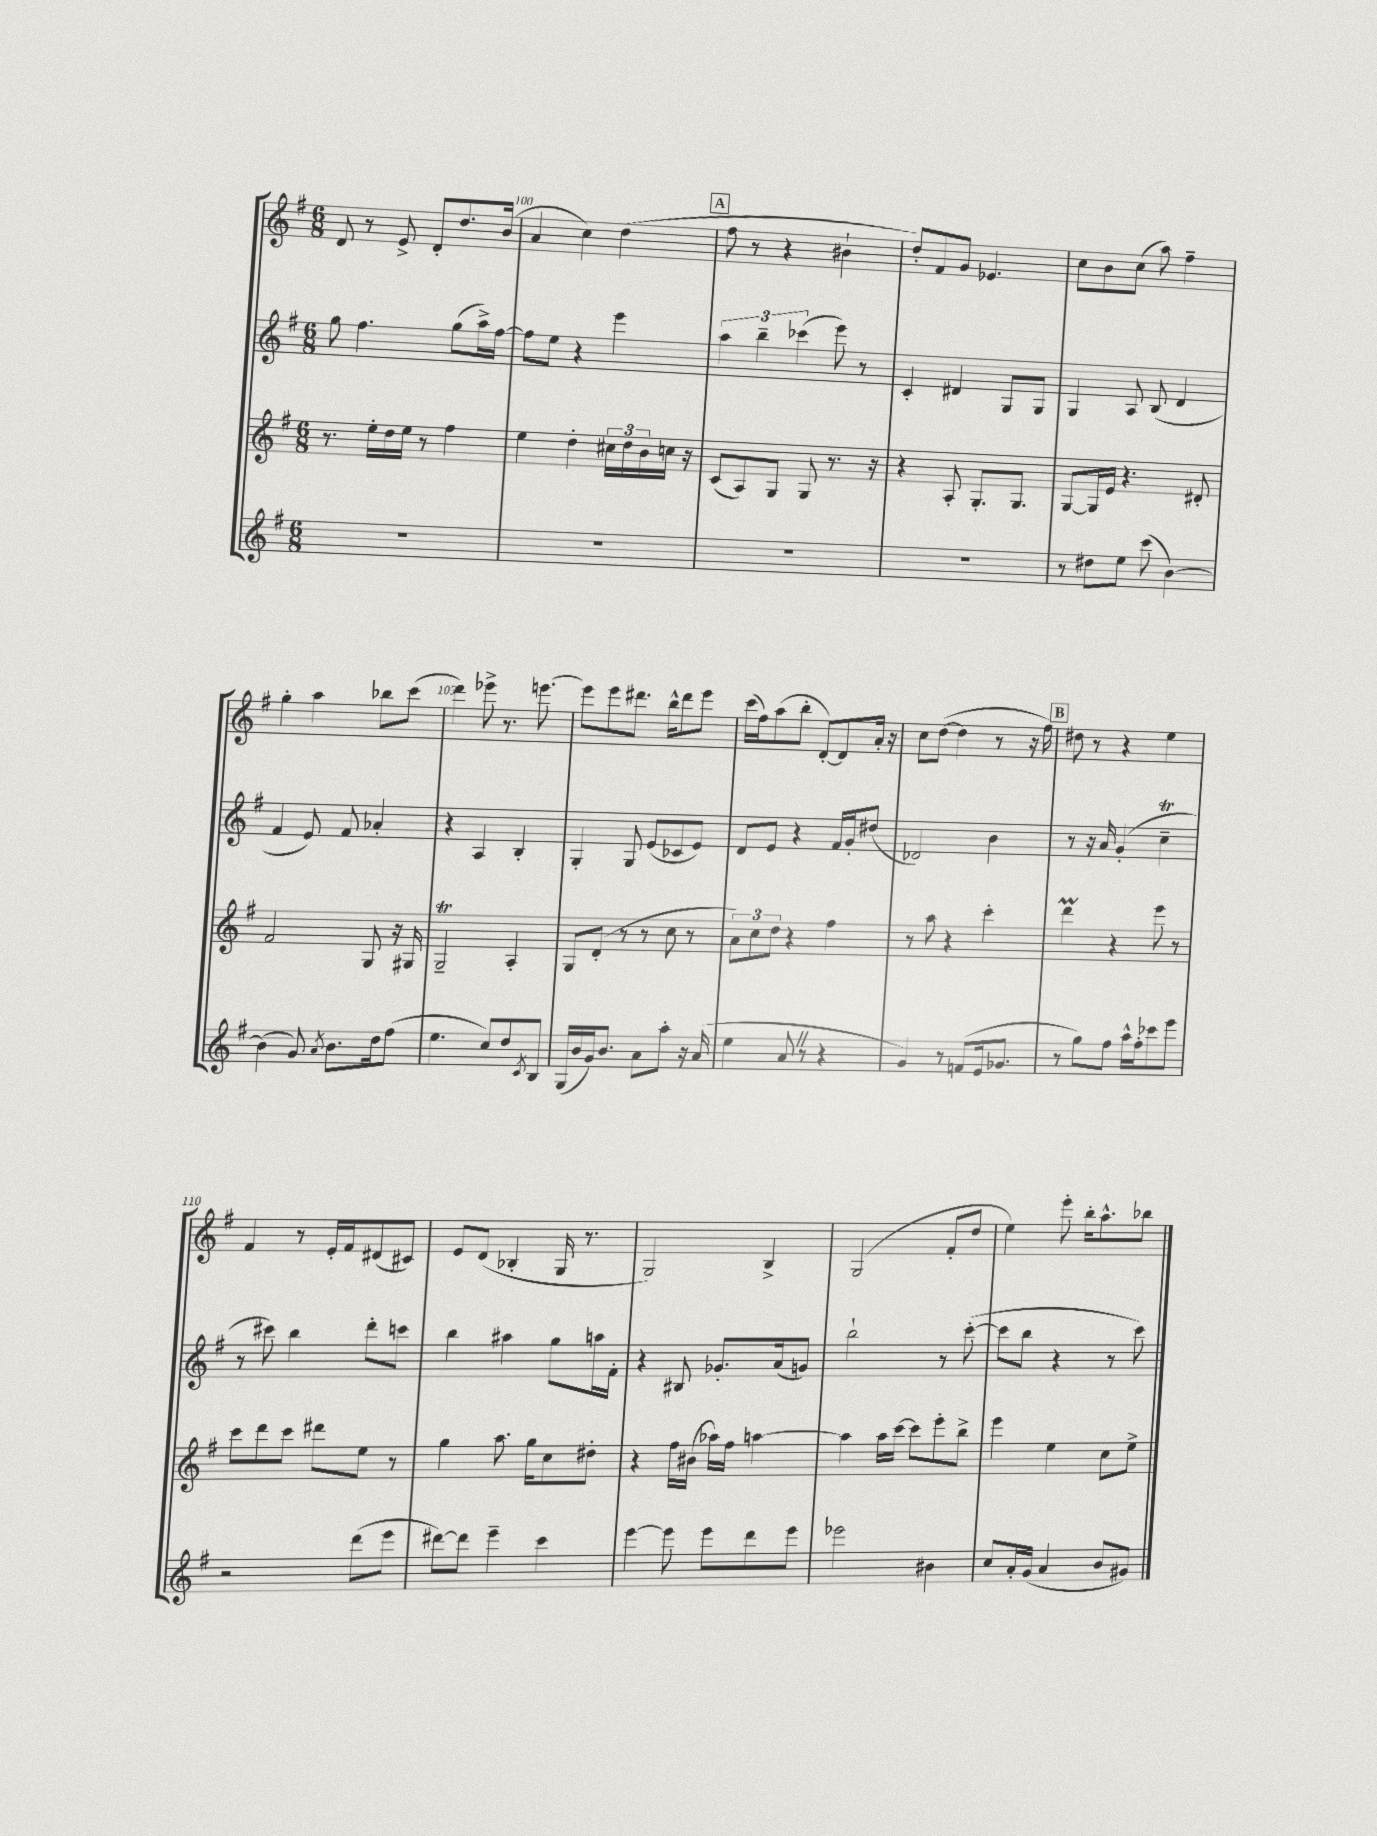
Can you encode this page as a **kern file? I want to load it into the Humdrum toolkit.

**kern	**kern	**kern	**kern
*staff4	*staff3	*staff2	*staff1
*clefG2	*clefG2	*clefG2	*clefG2
*k[f#]	*k[f#]	*k[f#]	*k[f#]
*M6/8	*M6/8	*M6/8	*M6/8
2.r	8.r	8gg	8d
.	.	4.ff#	8r
.	16ee'	.	.
.	16dd	.	8e^
.	16ee	.	.
.	8r	.	8d'
.	4ff#	(8gg	8.dd
.	.	16aa^)	.
.	.	[16ff#	(16b
=	=	=	=
2.r	4ee	8ff#]	4a
.	.	8ee	.
.	4dd'	4r	4cc)
.	24cc#	4eee	(4dd
.	24dd	.	.
.	24b	.	.
.	16cc	.	.
.	16r	.	.
=	=	=	=
2.r	(8c	6aa	8ff#
.	8A)	.	8r
.	.	6bb~	.
.	8G	.	4r
.	.	(6ccc-	.
.	8G	.	.
.	8.r	8eee)	4b#`
.	.	8r	.
.	16r	.	.
=	=	=	=
2.r	4r	4c'	8dd')
.	.	.	8f#
.	8A'	4d#	8g
.	8.G'	.	4.e-
.	.	8G	.
.	8.G	.	.
.	.	8G	.
=	=	=	=
8r	[8G	4G	8cc
8dd#	16G]	.	8b
.	16e	.	.
8ee	4.r	8A	(8cc
(8ccc	.	(8B	8aa)
[4b)	.	4d	4ff#~
.	8d#'	.	.
=	=	=	=
(4b]	2f#	4f#	4gg'
8g)	.	8e)	4aa
8qa	.	.	.
8.b	.	8f#	.
.	8G	4a-'	8bb-
16dd	.	.	.
(8ff#	16r	.	(8ccc
.	16G#	.	.
=	=	=	=
4.ee	2G~	4r	4ddd)
.	.	4A	8eee-^
8cc)	.	.	8.r
8dd	4A'	4B'	.
.	.	.	[8.eee
8qc	.	.	.
8B	.	.	.
=	=	=	=
(16G	8G	4G'	8eee]
16b	.	.	.
16g)	(8d'	.	8eee
8.b	.	.	.
.	8r	8G	8.ddd#
8a	8r	(8e	.
.	.	.	16bb^^
8aa'	8cc	8c-	8ddd#
16r	8r	8e)	8eee
(16a	.	.	.
=	=	=	=
4ee	12a)	8d	(16ccc
.	.	.	16ff#)
.	12cc	.	.
.	.	8e	(8aa
.	12dd	.	.
8a	4r	4r	8bb'
8r	.	.	[8d')
4r	4ff#	16f#	8d]
.	.	16g'	.
.	.	(8dd#	16a'
.	.	.	16r
=	=	=	=
4g)	8r	2d-)	8cc
.	8aa	.	([8dd
8r	4r	.	4dd]
(8f	.	.	.
16e	4ccc'	4b	8r
8.g-	.	.	.
.	.	.	16r
.	.	.	16ff#)
=	=	=	=
8r	4ddd	8r	8dd#
8gg)	.	16r	8r
.	.	16a	.
8ff#	4r	(4g'	4r
16aa^^	.	.	.
16ff#'	.	.	.
8ccc-	8eee	4cc~	4ee
8eee	8r	.	.
=	=	=	=
2r	8ccc	8r	4f#
.	8ddd	8ccc#)	.
.	8ccc	4bb	8r
.	8ddd#	.	16e'
.	.	.	16f#
(8ddd	8ee	8ddd'	(8d#
8eee	8r	8ccc	8c#)
=	=	=	=
[8ddd#)	4gg	4bb	8e
8ddd#]	.	.	(8d
4eee~	8.aa	4aa#	4B-'
.	16gg	.	.
4ccc	8cc	8gg	16G
.	.	.	8.r
.	8dd#'	16aa	.
.	.	16f#'	.
=	=	=	=
[4eee	4r	4r	2G)
8eee]	16ff#	8B#	.
.	(16b#	.	.
8eee	16aa-)	8.g-'	.
.	16ff#	.	.
8ddd	[4aa	.	4B^
.	.	(16a	.
8eee	.	8g)	.
=	=	=	=
2eee-	4aa]	2bb`	(2G
.	16aa	.	.
.	[16ccc	.	.
.	8ccc]	.	.
4b#	8eee'	8r	8f#'
.	8bb^	([8ccc'	8dd
=	=	=	=
8cc	4eee	8ccc]	4ee)
16a'	.	8bb	.
(16g	.	.	.
4a	4ee	4r	8eee'
.	.	.	16bb'
.	.	.	8.aa^^
8b	8cc	8r	.
8g#)	8ee^	8ccc)	8bb-
==	==	==	==
*-	*-	*-	*-
